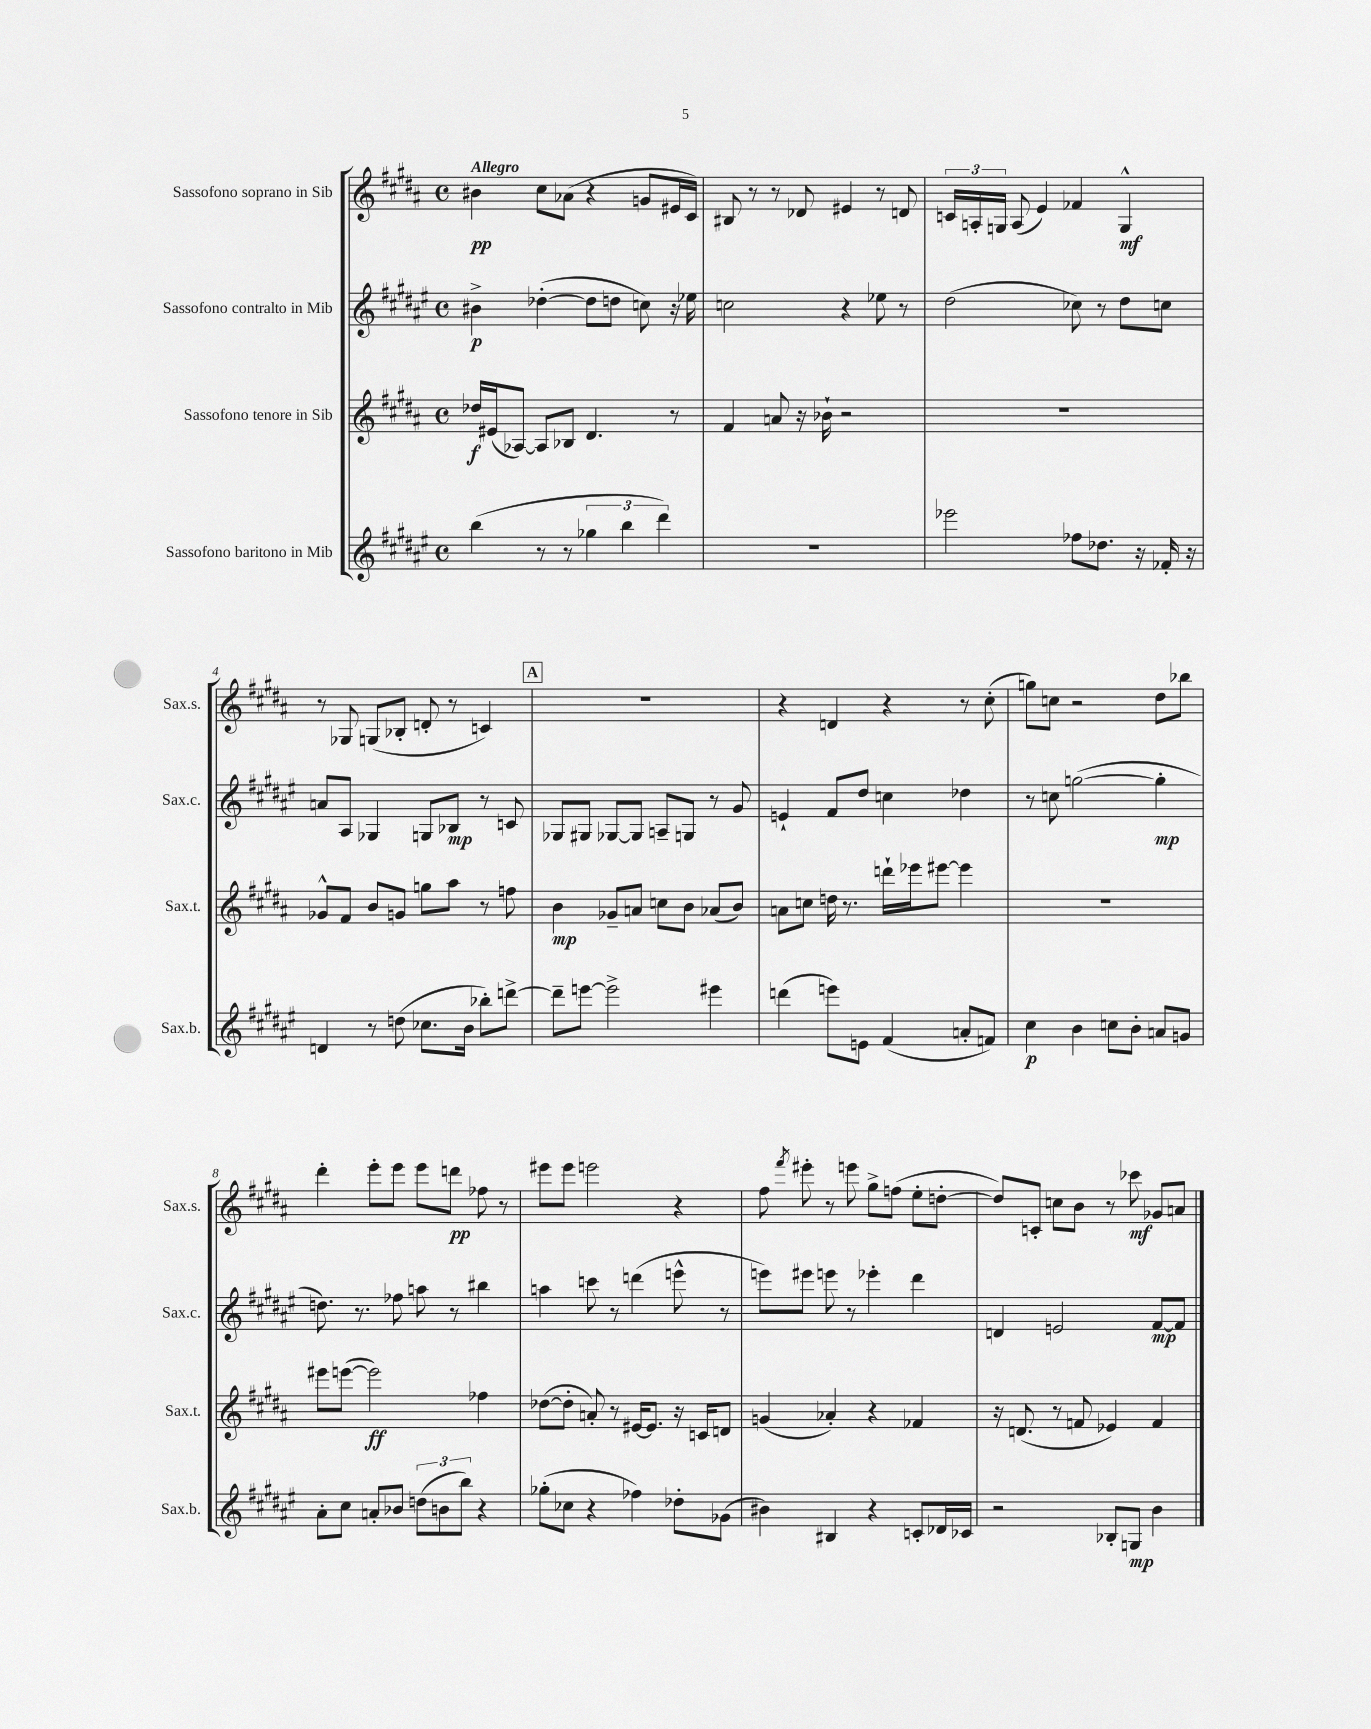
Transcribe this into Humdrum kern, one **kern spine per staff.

**kern	**kern	**kern	**kern
*staff4	*staff3	*staff2	*staff1
*clefG2	*clefG2	*clefG2	*clefG2
*k[f#c#g#d#a#e#]	*k[f#c#g#d#a#]	*k[f#c#g#d#a#e#]	*k[f#c#g#d#a#]
*M4/4	*M4/4	*M4/4	*M4/4
*met(c)	*met(c)	*met(c)	*met(c)
(4bb\	16dd-/LL	4b#^\	4b#\
.	(16e#/J	.	.
.	[8A-/J)	.	.
8r	8A-/]L	([4dd-'\	8cc#\L
8r	8B-/J	.	(8a-\J
6gg-\	4.d#/	8dd-\]L	4r
.	.	8dd\J	.
6bb\	.	.	.
.	.	8cc\)	8g/L
6ddd#\)	.	.	.
.	8r	16r	16e#/L
.	.	16ee-\	16c#/JJ)
=	=	=	=
1r	4f#/	2cc\	8B#/
.	.	.	8r
.	8a/	.	8r
.	16r	.	8d-/
.	16b-`\	.	.
.	2r	4r	4e#/
.	.	8ee-\	8r
.	.	8r	8d/
=	=	=	=
2eee-\	1r	(2dd#\	24c/LL
.	.	.	24A'/
.	.	.	24G/JJ
.	.	.	(8A/
.	.	.	4e/)
8ff-\L	.	8cc-\)	4f-/
8.dd-\J	.	8r	.
.	.	8dd#\L	4G^^/
16r	.	.	.
16f-'/	.	8cc\J	.
16r	.	.	.
=	=	=	=
4d/	8g-^^/L	8a/L	8r
.	8f#/J	8A#/J	8G-/
8r	8b/L	4G-/	(8G/L
(8dd\	8g/J	.	8B-'/J
8.cc-\L	8gg\L	8G/L	8d'/
.	8aa#\J	8B-/J	8r
16b\Jk	.	.	.
8bb-'\L)	8r	8r	4c/)
[8ddd^\J	8ff\	8c/	.
=	=	=	=
8ddd~\]L	4b\	8G-/L	1r
[8eee\J	.	8G#/J	.
2eee^\]	8g-~/L	[8G-/L	.
.	8a/J	8G-/]J	.
.	8cc\L	8A~/L	.
.	8b\J	8G/J	.
4eee#\	(8a-/L	8r	.
.	8b/J)	8g#/	.
=	=	=	=
(4ddd\	8a\L	4e`/	4r
.	8cc\J	.	.
8eee\L)	16dd\	8f#/L	4d/
.	8.r	.	.
8e\J	.	8dd#/J	.
(4f#/	16ddd`\LL	4cc\	4r
.	16eee-\J	.	.
.	[8eee#\J	.	.
8a'/L	4eee#\]	4dd-\	8r
8f/J)	.	.	(8cc#'\
=	=	=	=
4cc#\	1r	8r	8gg\L)
.	.	8cc\	8cc\J
4b\	.	([2gg\	2r
8cc\L	.	.	.
8b'\J	.	.	.
8a/L	.	4gg'\]	8dd#\L
8g/J	.	.	8bb-\J
=	=	=	=
8a#'\L	8eee#\L	8.dd\)	4ddd#'\
8cc#\J	([8eee\J	.	.
.	.	8.r	.
8a'/L	2eee\])	.	8eee'\L
8b-/J	.	8ff-\	8eee\J
(12dd\L	.	8aa\	8eee\L
12b\	.	.	.
.	.	8r	8ddd\J
12bb\J)	.	.	.
4r	4ff-\	4bb#\	8ff-\
.	.	.	8r
=	=	=	=
(8gg-'\L	([8dd-\L	4aa\	8eee#\L
8cc-\J	8dd-'\]J	.	8eee#\J
4r	8a'/)	8ccc\	2eee\
.	8r	8r	.
4ff-\)	[16e#/LK	(4ddd\	.
.	8.e#/]J	.	.
8dd-'\L	16r	8eee^^\	4r
.	16c/LK	.	.
(8g-\J	8d/J	8r	.
=	=	=	=
4b#\)	(4g/	8eee\L)	8ff#\
.	.	.	8qfff#/
.	.	8eee#\J	8eee#'\
4B#/	4a-'/)	8eee\	8r
.	.	8r	8eee\
4r	4r	4eee-'\	8gg#^\L
.	.	.	(8ff\J
8c'/L	4f-/	4ddd#\	8ee'\L
16d-/L	.	.	[8dd'\J
16c-/JJ	.	.	.
=	=	=	=
2r	16r	4d/	8dd/]L)
.	(8.d/	.	.
.	.	.	8c'/J
.	8r	2e/	8cc\L
.	8f/	.	8b\J
8B-'/L	4e-/)	.	8r
8G/J	.	.	8ccc-\
4b\	4f/	[8f#/L	8g-/L
.	.	8f#/]J	8a/J
==	==	==	==
*-	*-	*-	*-
